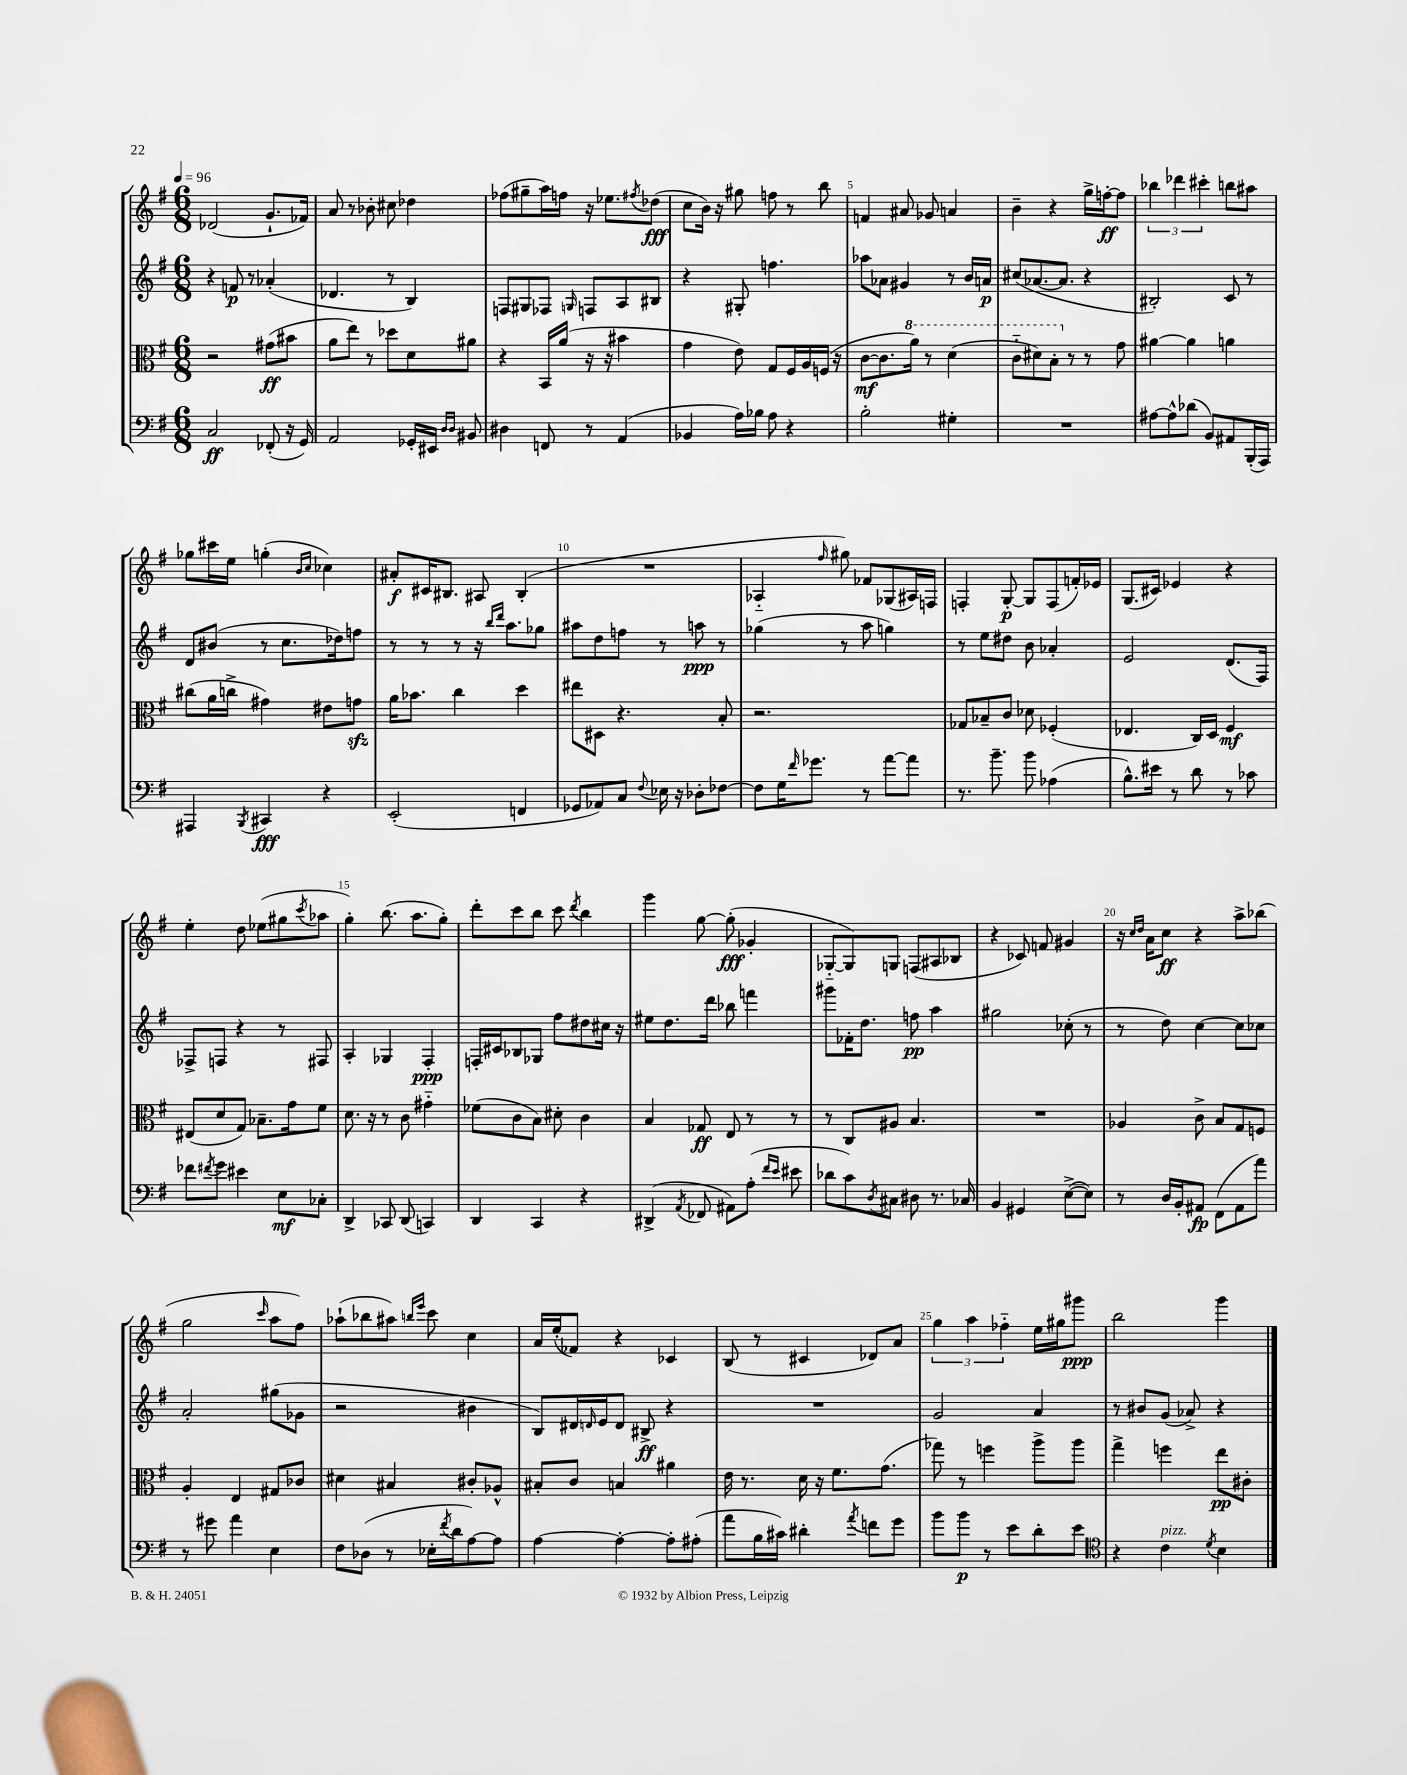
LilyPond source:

<<
\new StaffGroup <<
\new Staff = "s0" {
    \clef treble \key g \major \numericTimeSignature \time 6/8 \tempo 4 = 96
    des'2( g'8.-! fes'16) |
    a'8 r8 bes'8-. cis''8 des''4 |
    fes''8( gis''8-- a''16) f''16 r16 ees''8. \acciaccatura { fis''8 } des''8\fff( |
    c''8 b'16) r16 gis''8 f''8 r8 b''8 |
    f'4 ais'8 ges'8 a'4 |
    b'4-- r4 g''16-> f''16~-.\ff f''8 |
    \tuplet 3/2 { bes''4 des'''4 cis'''4-. } b''8 ais''8 |
    ges''8 cis'''16 e''16 g''4-.( \grace { b'16 c''16 } ces''4) |
    ais'8-.\f cis'16 bis8. ais8 bis4-.( |
    R2. |
    aes4-_ \grace { fis''16 } gis''8) fes'8 ges8( ais16) f16 |
    f4-. g8~-.\p g8 f8( f'16-.) ees'16 |
    g8.( cis'16) ees'4 r4 |
    e''4-. d''8 ees''8( gis''8 \acciaccatura { c'''8 } aes''8 |
    g''4-.) b''8.( a''8. g''8-.) |
    d'''8-. c'''8 b''8 c'''8 \acciaccatura { d'''8 } b''4 |
    g'''4 g''8~ g''8-.\fff( ges'4-. |
    ges8~-_ ges8) g8 f8( ais8 bes8 |
    r4 ces'8) f'8 gis'4 |
    r16 \grace { c''16 d''16 } a'16 c''8\ff r4 a''8-> bes''8( |
    g''2 \grace { c'''16 } a''8 fis''8) |
    aes''8-!( bes''8 ais''8) \grace { b''16 e'''16 } c'''8 c''4 |
    a'16 e''16-.( fes'8) r4 ces'4 |
    b8( r8 cis'4 des'8) a'8 |
    \tuplet 3/2 { g''4 a''4 fes''4-_ } e''16 gis''16 gis'''8\ppp |
    b''2 g'''4 \bar "|." |
}
\new Staff = "s1" {
    \clef treble \key g \major \numericTimeSignature \time 6/8
    r4 f'8\p r8 aes'4-.( |
    des'4. r8 b4) |
    f8 gis8 fes8 \grace { g16 } f8 a8 bis8 |
    r4 gis8-. f''4. |
    aes''8 aes'8 gis'4 r8 b'16 a'16\p |
    cis''8( aes'8.~ aes'8. r4 |
    bis2-.) c'8 r8 |
    d'8 bis'8( r8 c''8. des''16) f''8 |
    r8 r8 r8 r16 \grace { b''16 d'''16 } a''8. ges''8 |
    ais''8 d''8 f''8 r8 a''8\ppp r8 |
    ges''4( r8 a''8 g''4) |
    r8 e''8 dis''8 b'8 aes'4-. |
    e'2 d'8.( fis16) |
    fes8-> f8 r4 r8 fis8 |
    a4-. ges4 fis4-.\ppp |
    f16-. cis'16 bes8 ges8 fis''8 dis''8 cis''16 r16 |
    eis''8 d''8. d'''16 bes''8 f'''4 |
    gis'''8 fes'16-. d''8. f''8\pp a''4 |
    gis''2 ces''8-.( r8 |
    r8 d''8) c''4~ c''8 ces''8 |
    a'2-. gis''8( ges'8 |
    r2 bis'4 |
    b8) dis'16 \grace { d'16 } e'16 d'8 bis8->\ff r4 |
    R2. |
    g'2 a'4 |
    r8 bis'8 g'8( aes'8->) r4 \bar "|." |
}
\new Staff = "s2" {
    \clef alto \key g \major \numericTimeSignature \time 6/8
    r2 gis'8\ff( bis'8 |
    a'8 e''8) r8 des''8 d'8 ais'8 |
    r4 b,16 a'16( r16 r16 bis'4 |
    g'4 e'8) g8 fis16 a16 f16( r16 |
    c'8~\mf c'8. \ottava #1 a''16) r8 d''4( |
    c''8-_ dis''8) b'8-. \ottava #0 r8 r8 g'8 |
    ais'4~ ais'4 a'4 |
    cis''8( a'16 c''16-> gis'4) eis'8 g'8\sfz |
    a'16 bes'8. c''4 d''4 |
    eis''8 dis8 r4. b8-. |
    r2. |
    ges8 bes8-- c'8 des'8 fes4-.( |
    ees4. c16) d16 fis4\mf |
    eis8( d'8 g8) bes8.-- g'16 fis'8 |
    d'8. r16 r8 c'8 gis'4-_ |
    fes'8( c'8 b8) dis'8-. c'4 |
    b4 ges8\ff e8 r8 r8 |
    r8 c8 ais8 b4. |
    R2. |
    aes4 c'8-> b8 g8 f8 |
    a4-. e4 gis8 ces'8 |
    dis'4 bis4 cis'8-. aes8-^ |
    bis8-. c'8 b4 ais'4 |
    e'16 r8. d'16 r16 fis'8. g'8.( |
    ges''8) r8 f''4 a''8-> a''8 |
    g''4-> f''4 e''8\pp cis'8-. \bar "|." |
}
\new Staff = "s3" {
    \clef bass \key g \major \numericTimeSignature \time 6/8
    c2\ff fes,8-.( r16 g,16) |
    a,2 ges,16-. eis,16 \grace { d16 d16 } bis,8 |
    dis4 f,8 r8 a,4( |
    bes,4 a16) bes16 a8 r4 |
    b2-. gis4-. |
    R2. |
    ais8~ ais8-^ des'8( b,8) ais,8 b,,16-.( a,,16) |
    ais,,4 \acciaccatura { b,,8 } cis,4\fff r4 |
    e,2-.( f,4 |
    ges,8 aes,8) c8 \appoggiatura { fis8 } ees16 r16 des8-. fes8~ |
    fes8 g16 \grace { fis'16 } ges'8. r8 a'8~ a'8 |
    r8. b'8.-- b'8 aes4( |
    b8.-^) eis'16 r8 d'8 r8 ces'8 |
    fes'8 \acciaccatura { fis'8 } g'8 eis'4 e8\mf ces8-. |
    d,4-> ces,8 d,8( c,4) |
    d,4 c,4 r4 |
    dis,4->( \acciaccatura { a,8 } fes,8 ais,8) a8-.( \grace { fis'16 e'16 } eis'8 |
    des'8 c'8) \acciaccatura { d8 } cis8 dis8 r8. ces16 |
    b,4 gis,4 e8~->( e8) |
    r8 d16 b,16-. ais,8\fp fis,8( ais,8 a'8) |
    r8 gis'8 a'4 e4 |
    fis8 des8( r8 ees16-. \acciaccatura { fis'8 } d'16 a8~) a8 |
    a4~ a4~-. a8-. ais8-.( |
    a'8 b16 cis'16) dis'4-. \acciaccatura { a'8 } f'8 g'8 |
    b'8 b'8\p r8 e'8 d'8-. e'8 |
    \clef tenor r4 c'4^\markup { \italic "pizz." } \acciaccatura { d'8 } b4 \bar "|." |
}
>>
>>
\layout { \context { \Score \override BarNumber.break-visibility = ##(#f #t #t) barNumberVisibility = #(every-nth-bar-number-visible 5) } }
